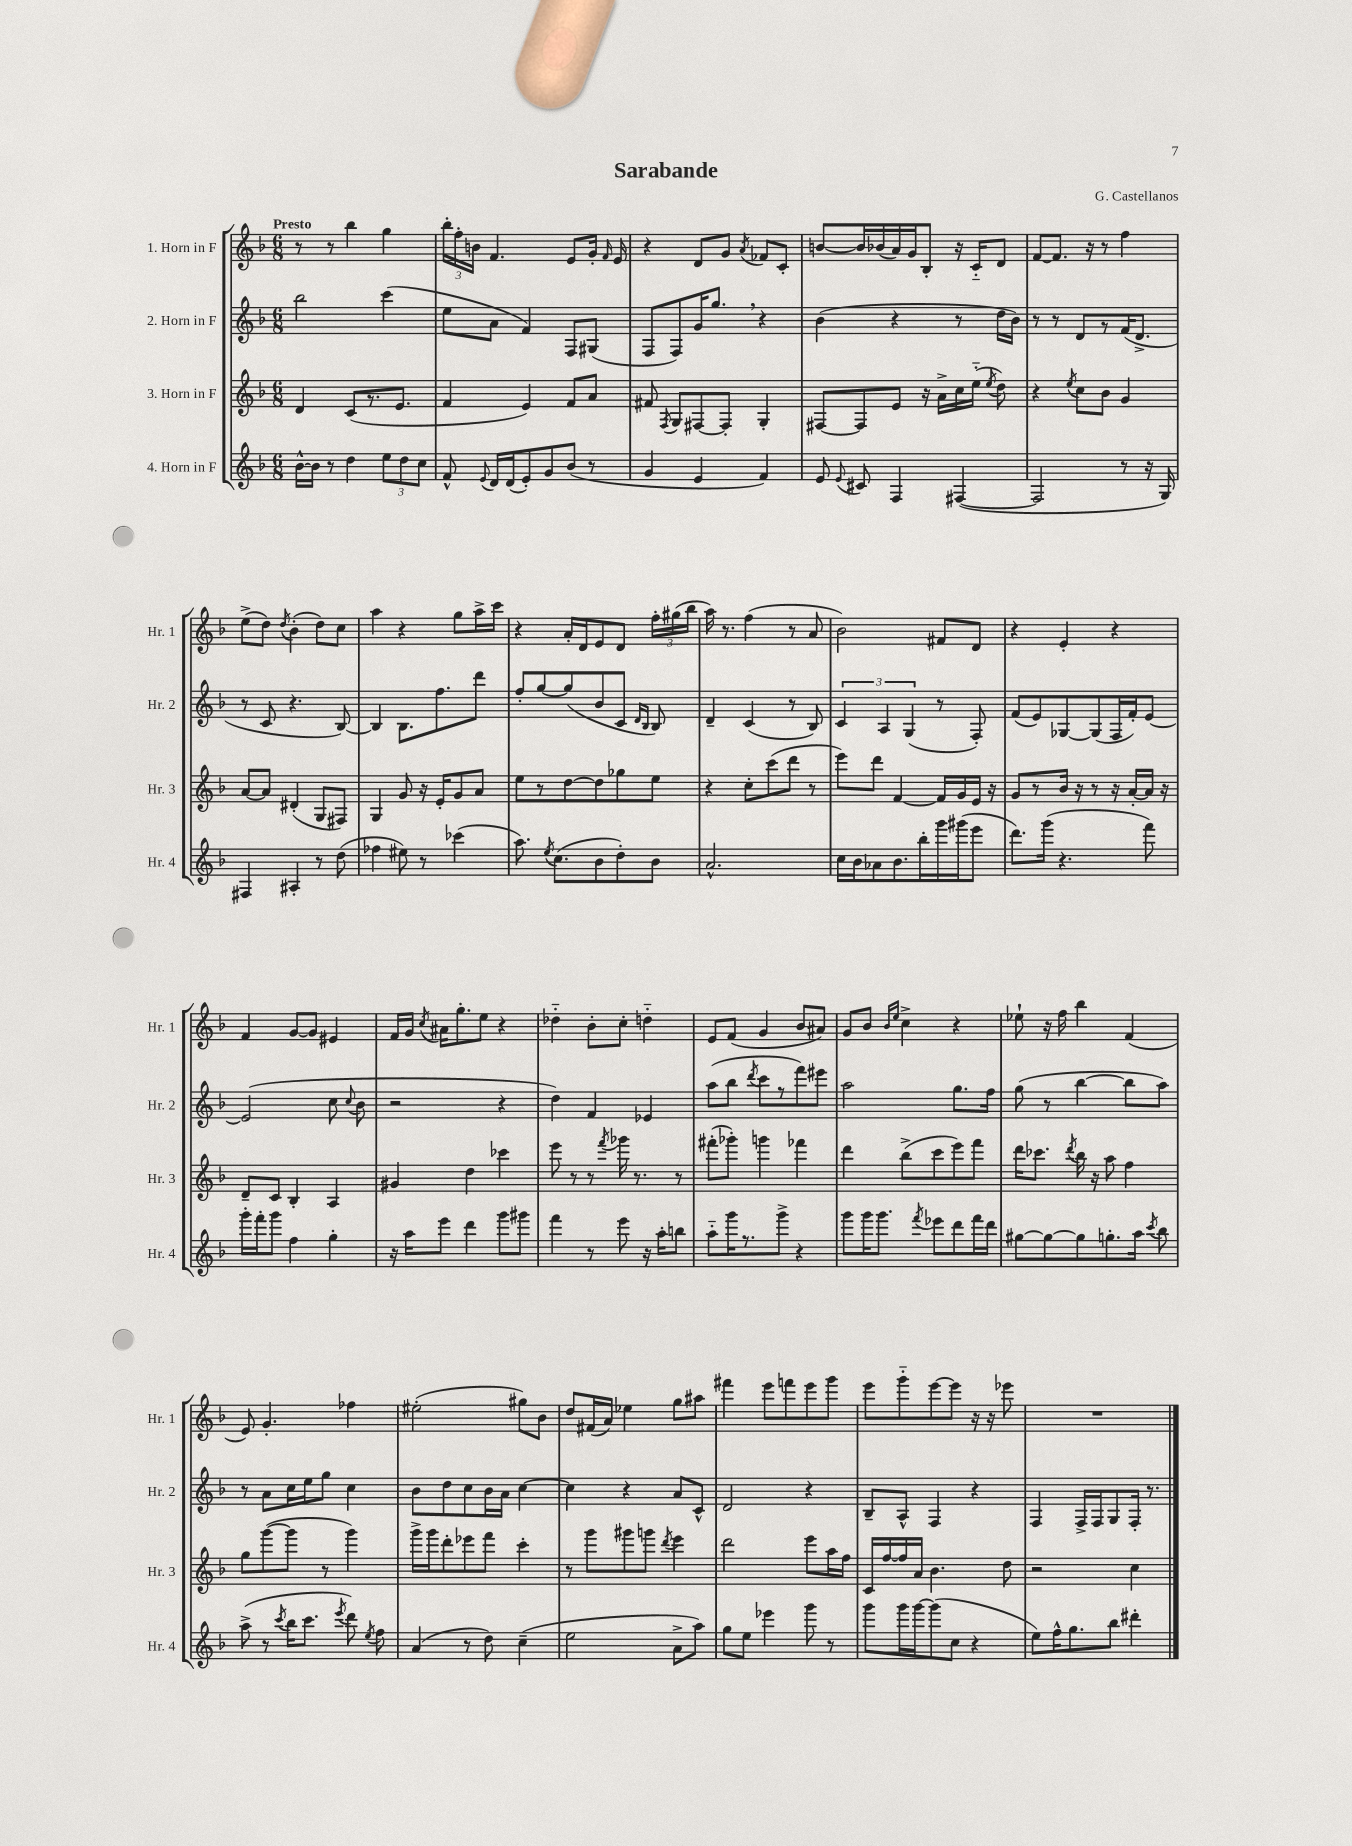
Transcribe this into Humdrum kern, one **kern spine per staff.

**kern	**kern	**kern	**kern
*part4	*part3	*part2	*part1
*staff4	*staff3	*staff2	*staff1
*I"4. Horn in F	*I"3. Horn in F	*I"2. Horn in F	*I"1. Horn in F
*I'Hr. 4	*I'Hr. 3	*I'Hr. 2	*I'Hr. 1
*clefG2	*clefG2	*clefG2	*clefG2
*k[b-]	*k[b-]	*k[b-]	*k[b-]
*M6/8	*M6/8	*M6/8	*M6/8
=1	=1	=1	=1
!	!	!	!LO:TX:a:B:t=Presto
[16b-^^\LL	4d/	2bb-\	8r
16b-\JJ]	.	.	.
8r	.	.	8r
4dd\	(8c/L	.	4bb-\
.	8.r	.	.
12ee\L	.	(4ccc\	4gg\
.	8.e/J	.	.
12dd\	.	.	.
12cc\J	.	.	.
=2	=2	=2	=2
8f^^/	4f/	8ee\L	24bb-'\LL
.	.	.	24ff'\
.	.	.	24bn\JJ
8qqe/	.	.	.
16d/LL	.	8a\J	4.f/
(16d/J	.	.	.
8e'/)	4e/)	4f/)	.
8g/	.	.	.
(8b-/J	8f/L	8F/L	8e/L
8r	8a/J	(8G#X/J	16g'/Jk
.	.	.	16qqf/
.	.	.	16e/
=3	=3	=3	=3
4g/	8f#X/	8F/L	4r
.	8qF/	.	.
.	8G/L	8F/)	.
4e/	[8F#X/	16g/K	8d/L
.	.	8.gg,/J	.
.	8F#'/J]	.	8g/J
.	.	.	8qa/
4f/)	4G'/	4r	8f-X/L
.	.	.	8c'/J
=4	=4	=4	=4
8e/	[8F#X/L	(4b-\	[8bn/L
8qqe/	.	.	.
8c#X/	8F#/]	.	16b/L]
.	.	.	(16b-X/
4F/	8e/J	4r	16a/)
.	.	.	16g/J
.	16r	.	8B-'/J
.	16a^\LL	.	.
([4F#X/	16cc\	8r	16r
.	(16ee\JJ	.	16c/KL
.	8qee/	.	.
.	8dd\)	16dd\LL	8d/J
.	.	16b-\JJ)	.
=5	=5	=5	=5
2F#/]	4r	8r	[8f/L
.	.	8r	8.f/J]
.	8qee/	.	.
.	8cc\L	8d/L	.
.	.	.	16r
.	8b-\J	8r	8r
8r	4g/	(16f/K	4ff\
.	.	8.d^/J	.
16r	.	.	.
16G/)	.	.	.
!!LO:LB:g=z
=6	=6	=6	=6
4F#X/	[8a/L	8r	(8ee^\L
.	8a/J]	8c/	8dd\J)
.	.	.	8qdd/
4A#X'/	(4d#X'/	4.r	(4b-'\
8r	8G/L	.	8dd\L)
(8dd\	8F#X/J)	[8B-/)	8cc\J
=7	=7	=7	=7
4ff-X\	4G/	4B-/]	4aa\
8ee#X\)	8g/	8.B-\L	4r
8r	16r	.	.
.	16e'/KL	8.ff\	.
(4ccc-X\	8g/	.	8gg\L
.	8a/J	8ddd\J	16aa^\L
.	.	.	16ccc\JJ
=8	=8	=8	=8
8.aa\)	8ee\L	8ff'/L	4r
.	8r	[8gg/	.
8qee/	.	.	.
(8.cc\L	.	.	.
.	[8dd\	(8gg/]	16a'/LL
.	.	.	16d/J
8b-\	8dd\]	8b-/	8e/
8dd'\)	8gg-X\	8c/J	8d/J
.	.	16qqd/LL	.
.	.	16qqB-/JJ	.
8b-\J	8ee\J	8B-/)	24ff'\LL
.	.	.	(24gg#X\
.	.	.	24bb-\JJ
=9	=9	=9	=9
2.a^^/	4r	4d~/	16aa\)
.	.	.	8.r
.	8cc'\L	(4c/	(4ff\
.	(8ccc\	.	.
.	8ddd\J	8r	8r
.	8r	8B-/)	8a/
=10	=10	=10	=10
16cc\LL	8eee\L)	6c/	2b-\)
16b-\J	.	.	.
8a-X\	8ddd\J	.	.
.	.	6A/	.
8.b-\	[4f/	.	.
.	.	(6G/	.
16bb-'\L	.	.	.
16ggg\	16f/LL]	8r	8f#X/L
(16ggg#X\J	16g/	.	.
8eee\J	16e/JJ	8F'/)	8d/J
.	16r	.	.
=11	=11	=11	=11
8.ddd\L)	8g/L	(8f/L	4r
.	8r	8e/)	.
(16ggg\Jk	.	.	.
4.r	16b-/Jk	[8G-X/	4e'/
.	16r	.	.
.	8r	(8G-/]	.
.	16r	16F/L	4r
.	[16a'/LL	16f'/J)	.
8fff\)	16a/JJ]	[8e/J	.
.	16r	.	.
!!LO:LB:g=z
=12	=12	=12	=12
16ggg'\LL	8d~/L	(2e/]	4f/
16fff'\J	.	.	.
8ggg\J	8c/J	.	.
4ff\	4B-'/	.	[8g/L
.	.	.	8g/J]
4gg'\	4A/	8cc\	4e#X/
.	.	8qqcc/	.
.	.	8b-\	.
=13	=13	=13	=13
16r	4g#X/	2r	16f/LL
16aa\KL	.	.	16g/JJ
.	.	.	8qcc/
8eee\J	.	.	16a#X\KL
.	.	.	8.gg'\
4ddd\	4dd\	.	.
.	.	.	8ee\J
8ggg\L	4ccc-X\	4r	4r
8ggg#X\J	.	.	.
=14	=14	=14	=14
4fff\	8eee\	4dd\)	4dd-X\
.	8r	.	.
8r	8r	4f/	8b-'\L
.	8qfff/	.	.
8eee\	16ggg-X\	.	8cc'\J
.	8.r	.	.
16r	.	4e-X/	4ddn\
16aa'\KL	.	.	.
8bbn\J	8r	.	.
=15	=15	=15	=15
8aa\L	(8fff#X'\L	(8aa\L	8e/L
16ggg\K	8ggg-X'\J)	8bb-\J	(8f/J
8.r	.	.	.
.	.	8qddd/	.
.	4gggn\	8ccc\L	4g/
8ggg^\J	.	8r	.
4r	4fff-X\	8fff\)	8b-/L
.	.	8eee#X\J	8a#X/J)
=16	=16	=16	=16
8ggg\L	4ddd\	2aa\	8g/L
16ggg\K	.	.	8b-/J
8.ggg\J	.	.	.
.	.	.	16qqb-/LL
.	.	.	16qqee/JJ
.	(8bb-^\L	.	4cc^\
8qfff/	.	.	.
8eee-X\L	8ccc\	.	.
8ddd\	8eee\)	8.gg\L	4r
16fff\L	8fff\J	.	.
16ddd\JJ	.	16ff\Jk	.
=17	=17	=17	=17
[8gg#X\L	16ddd\KL	(8gg\	8ee-X`\
.	8.ccc-X\J	.	.
8gg#\_	.	8r	16r
.	.	.	16ff\
.	8qddd/	.	.
8gg#\]	16bb-\	[4bb-\	4bb-\
.	16r	.	.
8.ggn'\	8aa\	.	.
.	4ff\	8bb-\L]	(4f/
16aa\Jk	.	.	.
8qccc/	.	.	.
8bb-\	.	8aa\J)	.
!!LO:LB:g=z
=18	=18	=18	=18
(8aa^\	8gg\L	8r	8e/)
8r	([8ggg\	8a\L	4.g'/
8qccc/	.	.	.
16bb-\KL	8ggg\J]	16cc\L	.
8.ccc\J	.	16ee\J	.
.	8r	8gg\J	.
8qeee/	.	.	.
8ddd\)	4ggg\)	4cc\	4ff-X\
8qee/	.	.	.
8ff\	.	.	.
=19	=19	=19	=19
(4a/	16ggg^\LL	8b-\L	(2ee#X'\
.	16ggg\J	.	.
.	8ddd'\	8dd\	.
8r	8eee-X\	8cc\	.
8dd\)	8fff\J	16b-\L	.
.	.	16a\JJ	.
(4cc~\	4ccc'\	[4cc\	8gg#X\L)
.	.	.	8b-\J
=20	=20	=20	=20
2ee\	8r	4cc\]	8dd/L
.	8ggg\L	.	(16f#X/L
.	.	.	16a/JJ)
.	8ggg#X\	4r	4ee-X\
.	8gggn\J	.	.
.	8qddd/	.	.
8a^\L	4eee\	8a/L	8gg\L
8aa\J)	.	8c^^/J	8aa#X\J
=21	=21	=21	=21
8gg\L	2ddd\	2d/	4fff#X\
8ee\J	.	.	.
4eee-X\	.	.	8eee\L
.	.	.	8fffn\
8ggg\	8eee\L	4r	8eee\
8r	16aa\L	.	8ggg\J
.	16ff\JJ	.	.
=22	=22	=22	=22
8ggg\L	16c/LL	8B-~/L	8eee\L
.	[16ff/	.	.
16ggg\L	16ff/]	8A^^/J	8ggg\
[16ggg\J	16a/JJ	.	.
(8ggg\]	4.b-\	4F/	[8eee\
8cc\J	.	.	8eee\J]
4r	.	4r	16r
.	.	.	16r
.	8dd\	.	8eee-X\
=23	=23	=23	=23
8ee\L)	2r	4F/	2.r
16ff^^\K	.	.	.
8.gg\	.	.	.
.	.	16F^/LL	.
.	.	16F/J	.
8bb-\J	.	8G/	.
4ddd#X'\	4cc\	16F'/Jk	.
.	.	8.r	.
==	==	==	==
*-	*-	*-	*-
